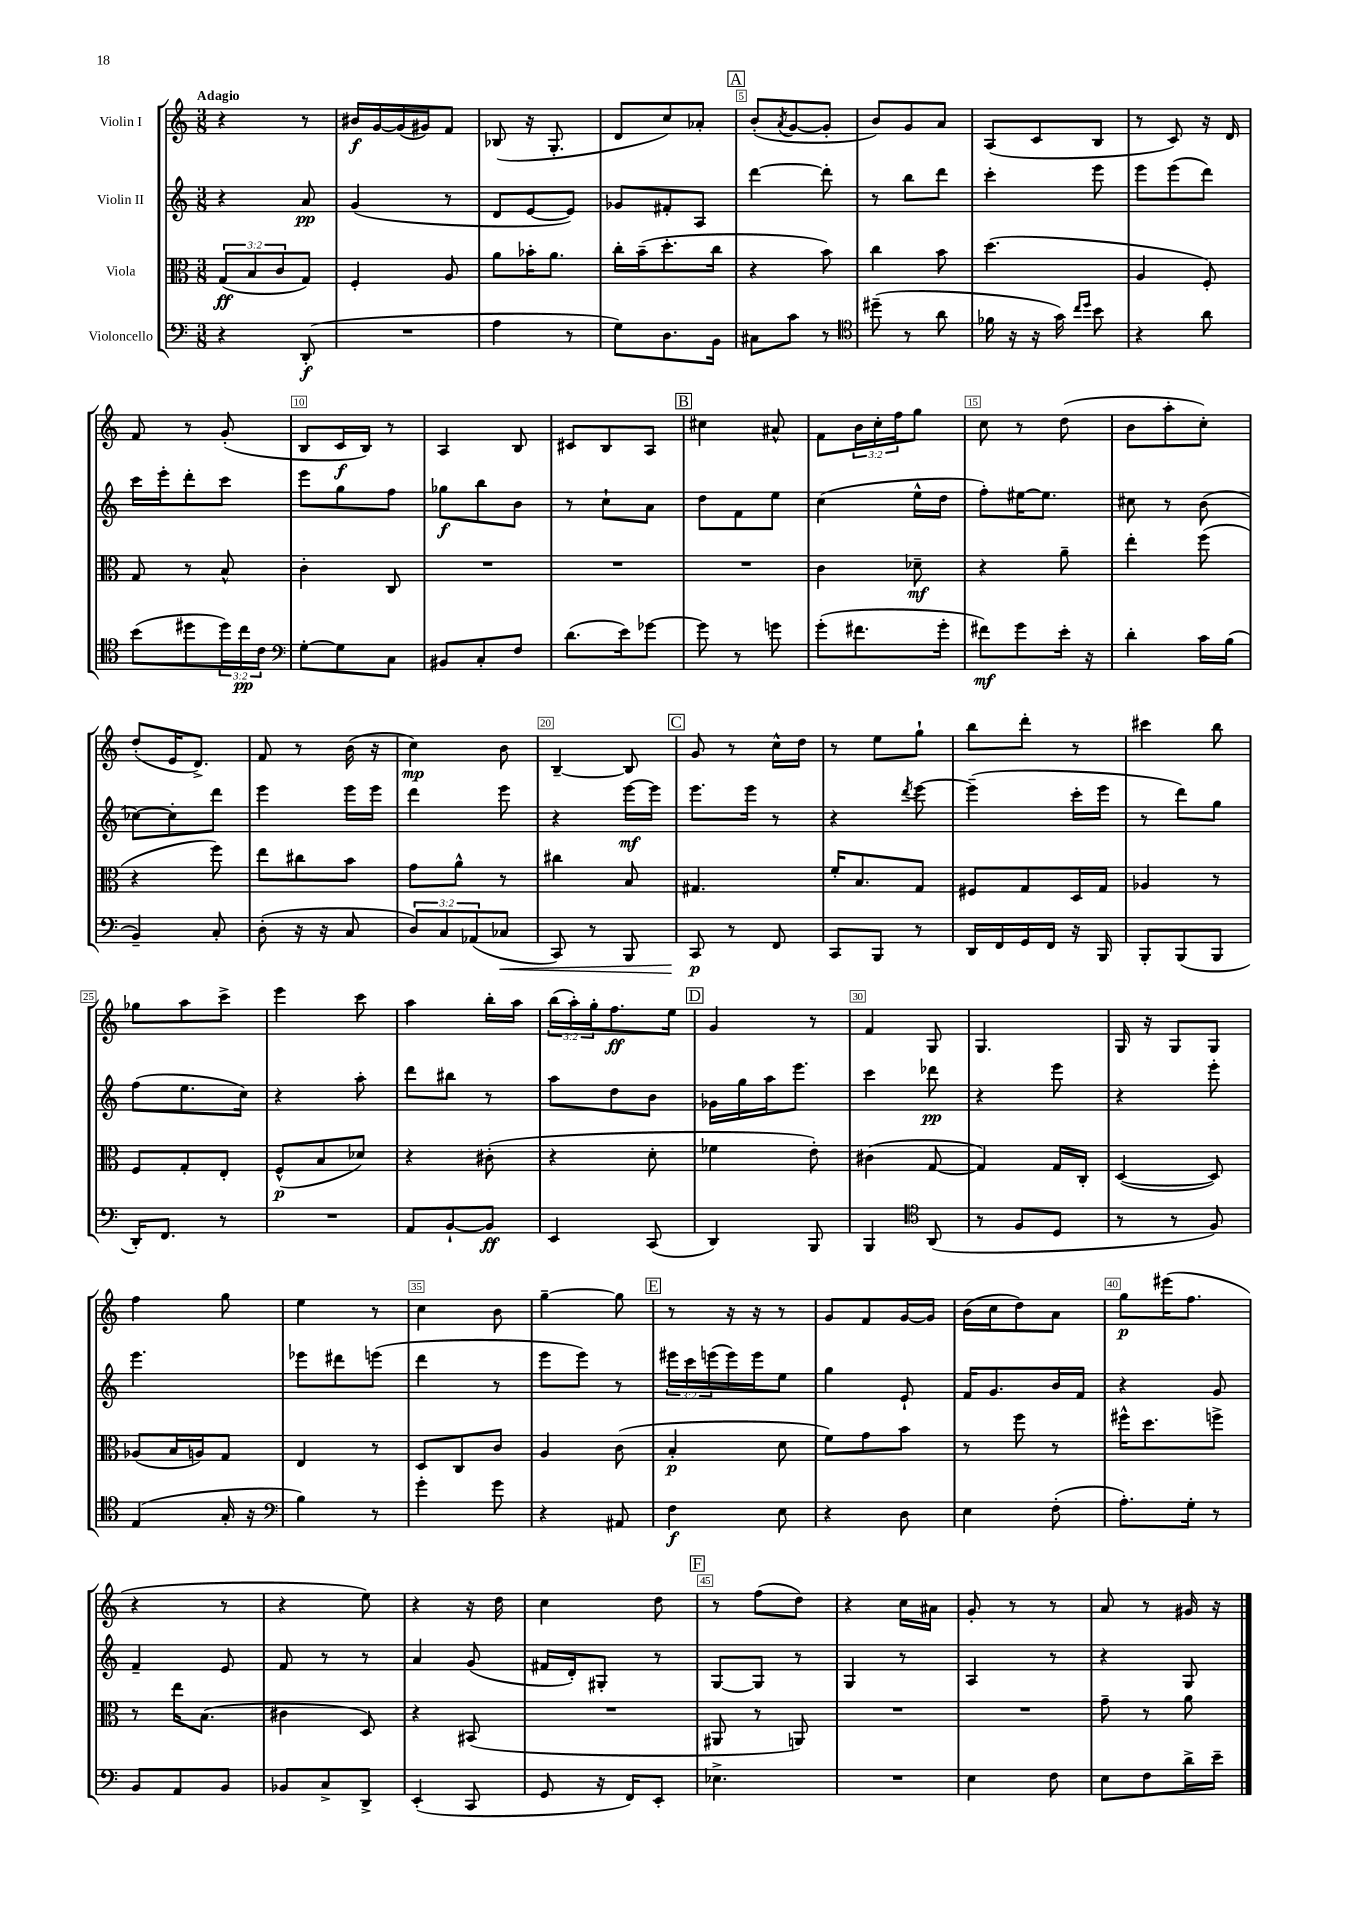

**kern	**kern	**kern	**kern
*staff4	*staff3	*staff2	*staff1
*clefF4	*clefC3	*clefG2	*clefG2
*k[]	*k[]	*k[]	*k[]
*M3/8	*M3/8	*M3/8	*M3/8
4r	(12G	4r	4r
.	12B	.	.
.	12c	.	.
(8DD'	8G)	8a	8r
=	=	=	=
4.r	4F'	(4g	16b#
.	.	.	[16g
.	.	.	(16g]
.	.	.	16g#)
.	8A	8r	8f
=	=	=	=
4A	8a	8d	(8B-
.	16b-'	[8e	16r
.	8.a	.	8.G'
8r	.	8e])	.
=	=	=	=
8G)	16cc'	8g-	8d
.	(16b~	.	.
8.D	8.dd'	8f#'	8cc)
.	.	8A	8a-'
16BB	16cc	.	.
=	=	=	=
8C#	4r	[4ddd	(8b'
.	.	.	8qa
8c	.	.	[8g
8r	8b)	8ddd']	8g']
=	=	=	=
*clefC4	*	*	*
(8dd#~	4cc	8r	8b)
8r	.	8bb	8g
8a	8b	8ddd	8a
=	=	=	=
16f-	(4.dd	4ccc'	(8A
16r	.	.	.
16r	.	.	8c
16g)	.	.	.
16qqcc	.	.	.
16qqdd	.	.	.
8b	.	8eee	8B
=	=	=	=
4r	4A	8eee	8r
.	.	(8eee	8c)
8a	8F')	8ddd)	16r
.	.	.	16d
=	=	=	=
(8b	8G	16ccc	8f
.	.	16eee'	.
8dd#	8r	8ddd'	8r
24dd#)	8B^^	8ccc	(8g'
24cc	.	.	.
24c	.	.	.
=	=	=	=
*clefF4	*	*	*
[8G'	4c'	8eee	8B
8G]	.	8gg	16c
.	.	.	16B)
8C	8C	8ff	8r
=	=	=	=
8BB#	4.r	8gg-	4A
8C'	.	8bb	.
8F	.	8b	8B
=	=	=	=
(8.d	4.r	8r	8c#
.	.	8cc`	8B
16e)	.	.	.
[8g-	.	8a	8A
=	=	=	=
8g-]	4.r	8dd	4cc#
8r	.	8f	.
8g	.	8ee	8a#^^
=	=	=	=
(8g'	4c	(4cc	8f
8.f#	.	.	24b
.	.	.	24cc'
.	.	.	24ff
.	8d-~	16ee^^	8gg
16g'	.	16dd	.
=	=	=	=
8f#)	4r	8ff')	8cc
8g	.	[16ee#	8r
.	.	8.ee#]	.
16e'	8a~	.	(8dd
16r	.	.	.
=	=	=	=
4d'	4ee'	8cc#	8b
.	.	8r	8aa'
16c	(8ff	(8b	8cc')
(16B	.	.	.
=	=	=	=
4BB~)	4r	[8cc-)	(8dd'
.	.	8cc-']	16e
.	.	.	8.d^)
8C'	8ff)	8ddd	.
=	=	=	=
(8D'	8ee	4eee	8f
16r	8cc#	.	8r
16r	.	.	.
8C	8b	16eee	(16b
.	.	16eee	16r
=	=	=	=
12D)	8g	4ddd	4cc)
12C	.	.	.
.	8a^^	.	.
(12AA-	.	.	.
8C-	8r	8eee	8b
=	=	=	=
8CC)	4cc#	4r	[4B~
8r	.	.	.
8BBB	8B	[16eee	8B]
.	.	16eee]	.
=	=	=	=
8CC	4.G#	8.eee	8g
8r	.	.	8r
.	.	16eee	.
8FF	.	8r	16cc^^
.	.	.	16dd
=	=	=	=
8CC	16f'	4r	8r
.	8.B	.	.
8BBB	.	.	8ee
.	.	8qddd	.
8r	8G	[8eee	8gg`
=	=	=	=
16DD	8F#	(4eee~]	8bb
16FF	.	.	.
16GG	8G	.	8ddd'
16FF	.	.	.
16r	16D	16ccc'	8r
16BBB	16G	16eee	.
=	=	=	=
8BBB'	4A-	8r	4ccc#
(8BBB	.	8ddd)	.
8BBB	8r	8gg	8bb
=	=	=	=
16DD')	8F	(8ff	8gg-
8.FF	.	.	.
.	8G'	8.ee	8aa
8r	8E'	.	8ccc^
.	.	16cc)	.
=	=	=	=
4.r	(8F^^	4r	4eee
.	8B	.	.
.	8d-)	8aa'	8ccc
=	=	=	=
8AA	4r	8ddd	4aa
[8BB`	.	8bb#	.
8BB]	(8c#'	8r	16bb'
.	.	.	16aa
=	=	=	=
4EE	4r	8aa	(24bb
.	.	.	24aa')
.	.	.	24gg'
.	.	8dd	8.ff
(8CC	8d'	8b	.
.	.	.	16ee
=	=	=	=
4DD)	4f-	16g-	4g
.	.	16gg	.
.	.	16aa	.
.	.	8.eee	.
8BBB	8e')	.	8r
=	=	=	=
4BBB	(4c#	4ccc	4f
*clefC4	*	*	*
(8AA	[8G	8ddd-	8G
=	=	=	=
8r	4G])	4r	4.G
8F	.	.	.
8D	16G	8eee	.
.	16C'	.	.
=	=	=	=
8r	([4D	4r	16G
.	.	.	16r
8r	.	.	8G
8F)	8D])	8eee'	8G
=	=	=	=
(4E	(8A-	4.eee	4ff
.	16B	.	.
.	16A)	.	.
16G'	8G	.	8gg
16r	.	.	.
=	=	=	=
*clefF4	*	*	*
4B)	4E	8eee-	4ee
.	.	8ddd#	.
8r	8r	(8eee	8r
=	=	=	=
4g'	8D	4ddd	4cc
.	8C	.	.
8g	8c	8r	8b
=	=	=	=
4r	4A	8eee	[4gg~
.	.	8eee)	.
8AA#	(8c	8r	8gg]
=	=	=	=
4F	4B'	24eee#	8r
.	.	24ccc	.
.	.	(24eee	.
.	.	16eee)	16r
.	.	16eee	16r
8E	8d	8ee	8r
=	=	=	=
4r	8f)	4gg	8g
.	8g	.	8f
8D	8b	8e`	[16g
.	.	.	16g]
=	=	=	=
4E	8r	16f	(16b
.	.	8.g	16cc
.	8ff	.	8dd)
(8F'	8r	16b	8a
.	.	16f	.
=	=	=	=
8.A')	16ff#^^	4r	8gg
.	8.dd	.	.
.	.	.	(16eee#
16G'	.	.	8.ff
8r	8ff^	8g	.
=	=	=	=
8BB	8r	4f~	4r
8AA	16ee	.	.
.	(8.B	.	.
8BB	.	8e	8r
=	=	=	=
8BB-	4c#	8f	4r
8C^	.	8r	.
8DD^	8D)	8r	8ee)
=	=	=	=
(4EE'	4r	4a	4r
8CC	(8BB#	(8g	16r
.	.	.	16dd
=	=	=	=
8GG	4.r	16f#	4cc
.	.	16d')	.
16r	.	8G#'	.
16FF)	.	.	.
8EE'	.	8r	8dd
=	=	=	=
4.E-^	8AA#	[8G	8r
.	8r	8G]	(8ff
.	8AA)	8r	8dd)
=	=	=	=
4.r	4.r	4G	4r
.	.	8r	16cc
.	.	.	16a#
=	=	=	=
4E	4.r	4A	8g'
.	.	.	8r
8F	.	8r	8r
=	=	=	=
8E	8g~	4r	8a
8F	8r	.	8r
16d^	8a	8G	16g#
16e~	.	.	16r
==	==	==	==
*-	*-	*-	*-
